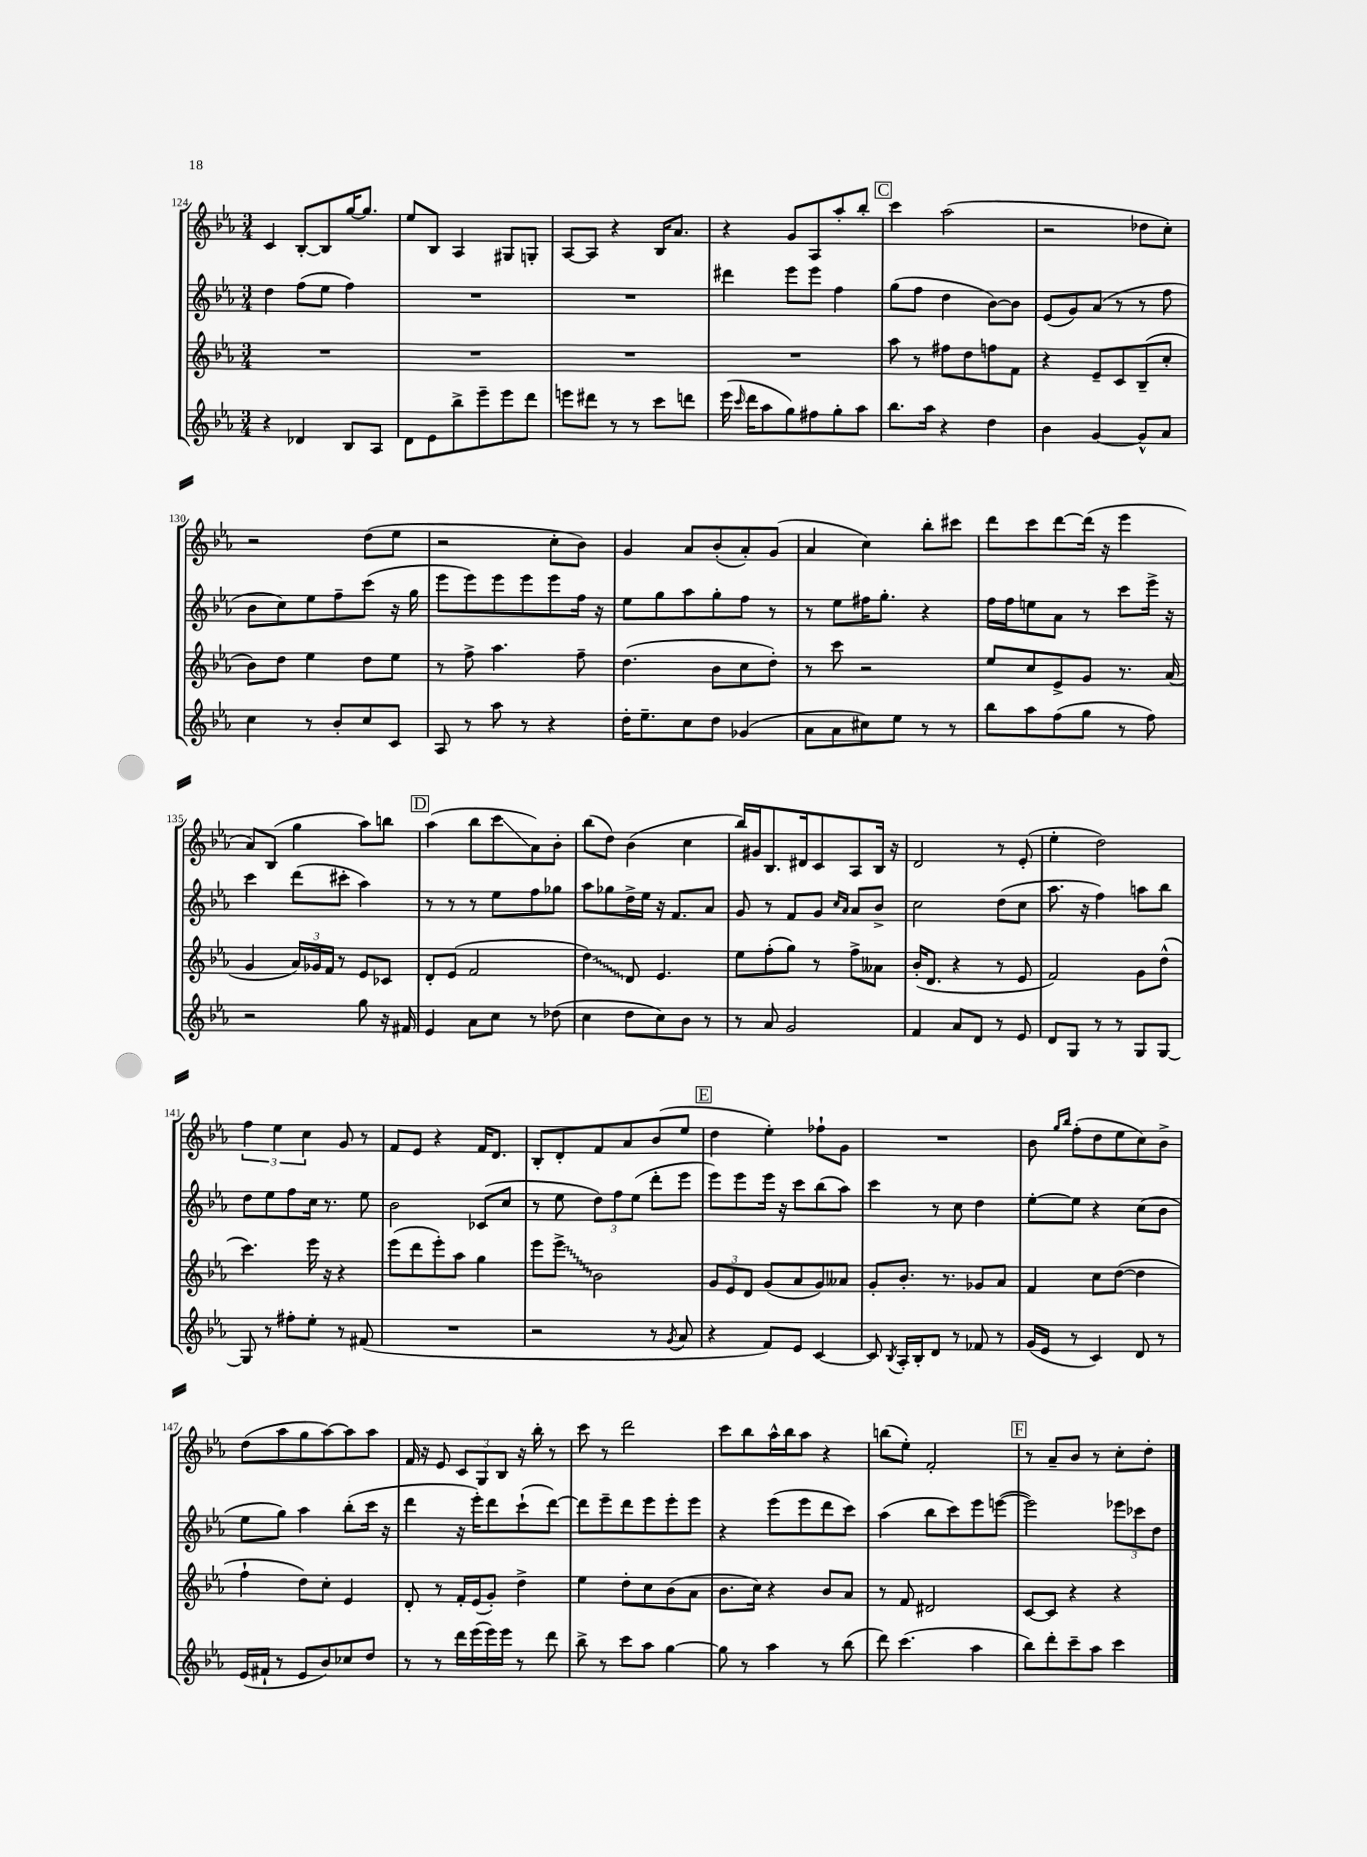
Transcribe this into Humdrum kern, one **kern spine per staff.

**kern	**kern	**kern	**kern
*staff4	*staff3	*staff2	*staff1
*clefG2	*clefG2	*clefG2	*clefG2
*k[b-e-a-]	*k[b-e-a-]	*k[b-e-a-]	*k[b-e-a-]
*M3/4	*M3/4	*M3/4	*M3/4
4r	2.r	4dd	4c
4d-	.	(8ff	[8B-'
.	.	8ee-	8B-]
8B-	.	4ff)	[16gg
.	.	.	8.gg]
8A-	.	.	.
=	=	=	=
8d	2.r	2.r	8ee-
8e-	.	.	8B-
8bb-^	.	.	4A-
8eee-~	.	.	.
8eee-	.	.	8G#
8ddd	.	.	8G'
=	=	=	=
8eee	2.r	2.r	[8A-
8ddd#	.	.	8A-]
8r	.	.	4r
8r	.	.	.
8ccc	.	.	16B-
.	.	.	8.a-
8ddd	.	.	.
=	=	=	=
(16eee-	2.r	4ddd#	4r
16qqccc	.	.	.
16ddd	.	.	.
8aa-	.	.	.
8gg)	.	8eee-	8g
8ff#	.	8eee-	8A-
8gg'	.	4ff	8aa-'
8aa-	.	.	8bb-'
=	=	=	=
8.bb-	8aa-	(8gg	4ccc
.	8r	8ff	.
16aa-	.	.	.
4r	8ff#	4dd	(2aa-
.	8dd	.	.
4dd	8ff	[8b-)	.
.	8f	8b-]	.
=	=	=	=
4b-	4r	(8e-	2r
.	.	8g)	.
[4g	8e-~	(8a-	.
.	8c	8r	.
8g^^]	(8B-~	8r	8dd-
8a-	8cc'	8ff	8cc')
=	=	=	=
4cc	8b-)	8b-	2r
.	8dd	8cc)	.
8r	4ee-	8ee-	.
8b-'	.	8ff~	.
8cc	8dd	(8ccc	(8dd
8c	8ee-	16r	8ee-
.	.	16gg	.
=	=	=	=
8A-	8r	8eee-	2r
8r	8ff^	8eee-)	.
8aa-	4.aa-	8eee-	.
8r	.	8eee-	.
4r	.	8eee-	8cc'
.	8ff~	16ff	8b-)
.	.	16r	.
=	=	=	=
16dd'	(4.dd	8ee-	4g
8.ee-~	.	.	.
.	.	8gg	.
8cc	.	8aa-	8a-
8dd	8b-	8gg'	(8b-'
(4g-	8cc	8ff	8a-')
.	8dd')	8r	(8g
=	=	=	=
8a-	8r	8r	4a-
8a-	8ccc	8ee-	.
8cc#)	2r	16ff#	4cc)
.	.	8.gg'	.
8ee-	.	.	.
8r	.	4r	8bb-'
8r	.	.	8ccc#
=	=	=	=
8bb-	8ee-	16ff	8ddd
.	.	16ff	.
8aa-	8cc	8ee	8ccc
(8ff	8e-^	8a-	[8ddd
8gg	8g	8r	(16ddd]
.	.	.	16r
8r	8.r	8ccc	4eee-
8ff)	.	16eee-^	.
.	(16a-	16r	.
=	=	=	=
2r	4g	4ccc	8a-)
.	.	.	(8B-
.	24a-)	(8ddd	4gg
.	24g-	.	.
.	24f	.	.
.	8r	8ccc#'	.
8gg	8e-	4aa-)	8aa-)
16r	8c-	.	8bb
16f#	.	.	.
=	=	=	=
4e-	8d'	8r	(4aa-
.	(8e-	8r	.
8a-	2f	8r	8bb-
8cc	.	8ee-	8ccc
8r	.	8ff	8a-)
(8dd-	.	8gg-	8b-'
=	=	=	=
4cc	4dd)	8aa-	(8bb-
.	.	8gg-	8dd)
8dd	8d	16dd^	(4b-
.	.	16ee-	.
8cc)	4.e-	16r	.
.	.	8.f	.
8b-	.	.	4cc
8r	.	8a-	.
=	=	=	=
8r	8ee-	8g	16bb-)
.	.	.	16g#
8a-	(8ff'	8r	8.B-
2g	8gg)	8f	.
.	.	.	16d#
.	8r	8g	8c
.	.	16qqcc	.
.	.	16qqa-	.
.	8ff^	8a-	8A-
.	8a--	8b-^	16B-
.	.	.	16r
=	=	=	=
4f	(16b-'	2cc	2d
.	8.d	.	.
8a-	4r	.	.
8d	.	.	.
8r	8r	(8dd	8r
8e-	8e-	8cc	(8e-'
=	=	=	=
8d	2f)	8.aa-	4ee-'
8G	.	.	.
.	.	16r	.
8r	.	4ff)	2dd)
8r	.	.	.
8G	8g	8aa	.
[8G	(8dd^^	8bb-	.
=	=	=	=
8G]	4.ccc)	8dd	6ff
8r	.	8ee-	.
.	.	.	6ee-
8ff#'	.	8ff	.
.	.	.	6cc
8ee-'	16eee-	16cc	.
.	16r	8.r	.
8r	4r	.	8g
(8f#	.	8ee-	8r
=	=	=	=
2.r	(8eee-	2b-	8f
.	8ddd	.	8e-
.	8eee-')	.	4r
.	8aa-	.	.
.	4gg	(8c-	16f
.	.	.	8.d
.	.	8cc	.
=	=	=	=
2r	8eee-	8r	8B-'
.	8eee-^	8ee-	8d'
.	2b-	12dd)	8f
.	.	12ff	.
.	.	.	8a-
.	.	(12ee-	.
8r	.	8ddd'	(8b-
8qg	.	.	.
8a-	.	8eee-	8ee-
=	=	=	=
4r	12g	8eee-)	4dd
.	12e-	.	.
.	.	8eee-	.
.	12d	.	.
8f)	(8g	16eee-	4ee-')
.	.	16r	.
8e-	8a-	8ccc	.
[4c	8g)	(8bb-	8ff-`
.	8a--	8aa-)	8g
=	=	=	=
8c]	8g'	4ccc	2.r
8qB-	.	.	.
16A-'	8.b-'	.	.
16B-'	.	.	.
8d	.	8r	.
.	8.r	.	.
8r	.	8cc	.
8f-	8g-	4dd	.
8r	8a-	.	.
=	=	=	=
(16g	4f	[8ee-'	8b-
16e-	.	.	.
.	.	.	16qqgg
.	.	.	16qqbb-
8r	.	8ee-]	(8ff'
4c)	8cc	4r	8dd
.	([8dd	.	8ee-
8d	4dd]	(8cc	8cc)
8r	.	8b-	8b-^
=	=	=	=
(16e-	4ff`	8ee-	(8dd
16f#`	.	.	.
8r	.	8gg)	8aa-
8e-	8dd)	4aa-	8gg
8b-)	8cc'	.	[8aa-)
8cc-	4e-	(8bb-'	8aa-]
8dd	.	16ccc	8aa-
.	.	16r	.
=	=	=	=
8r	8d'	4ddd	16f
.	.	.	16r
8r	8r	.	8e-
16ddd	16f'	16r	12c
(16eee-	(16e-	16eee-')	.
.	.	.	12G
16eee-)	8g')	8ddd	.
.	.	.	12B-
16eee-	.	.	.
8r	4dd^	(8ccc`	16r
.	.	.	16bb-'
8ddd	.	[8ddd)	8r
=	=	=	=
8bb-^	4ee-	8ddd]	8ccc
8r	.	8eee-~	8r
8ccc	8dd'	8ddd	2ddd
8aa-	8cc	8eee-	.
[4gg	(8b-	8eee-'	.
.	8a-	8eee-	.
=	=	=	=
8gg]	8.b-	4r	8ccc
8r	.	.	8bb-
.	16cc)	.	.
4aa-	4r	(8eee-	16aa-^^
.	.	.	16bb-
.	.	8eee-	8aa-
8r	8b-	8ddd	4r
(8bb-	8a-	8ccc)	.
=	=	=	=
8ddd)	8r	(4aa-	(8bb
(4.ccc	8f	.	8ee-')
.	2d#	8bb-	2f'
.	.	8ccc)	.
4aa-	.	8eee-	.
.	.	([8eee	.
=	=	=	=
8bb-)	[8c	2eee])	8r
8ddd'	8c]	.	8a-~
8ccc~	4r	.	8b-
8aa-	.	.	8r
4ccc	4r	12eee-	8cc'
.	.	12ccc-	.
.	.	.	8dd'
.	.	12dd	.
==	==	==	==
*-	*-	*-	*-
